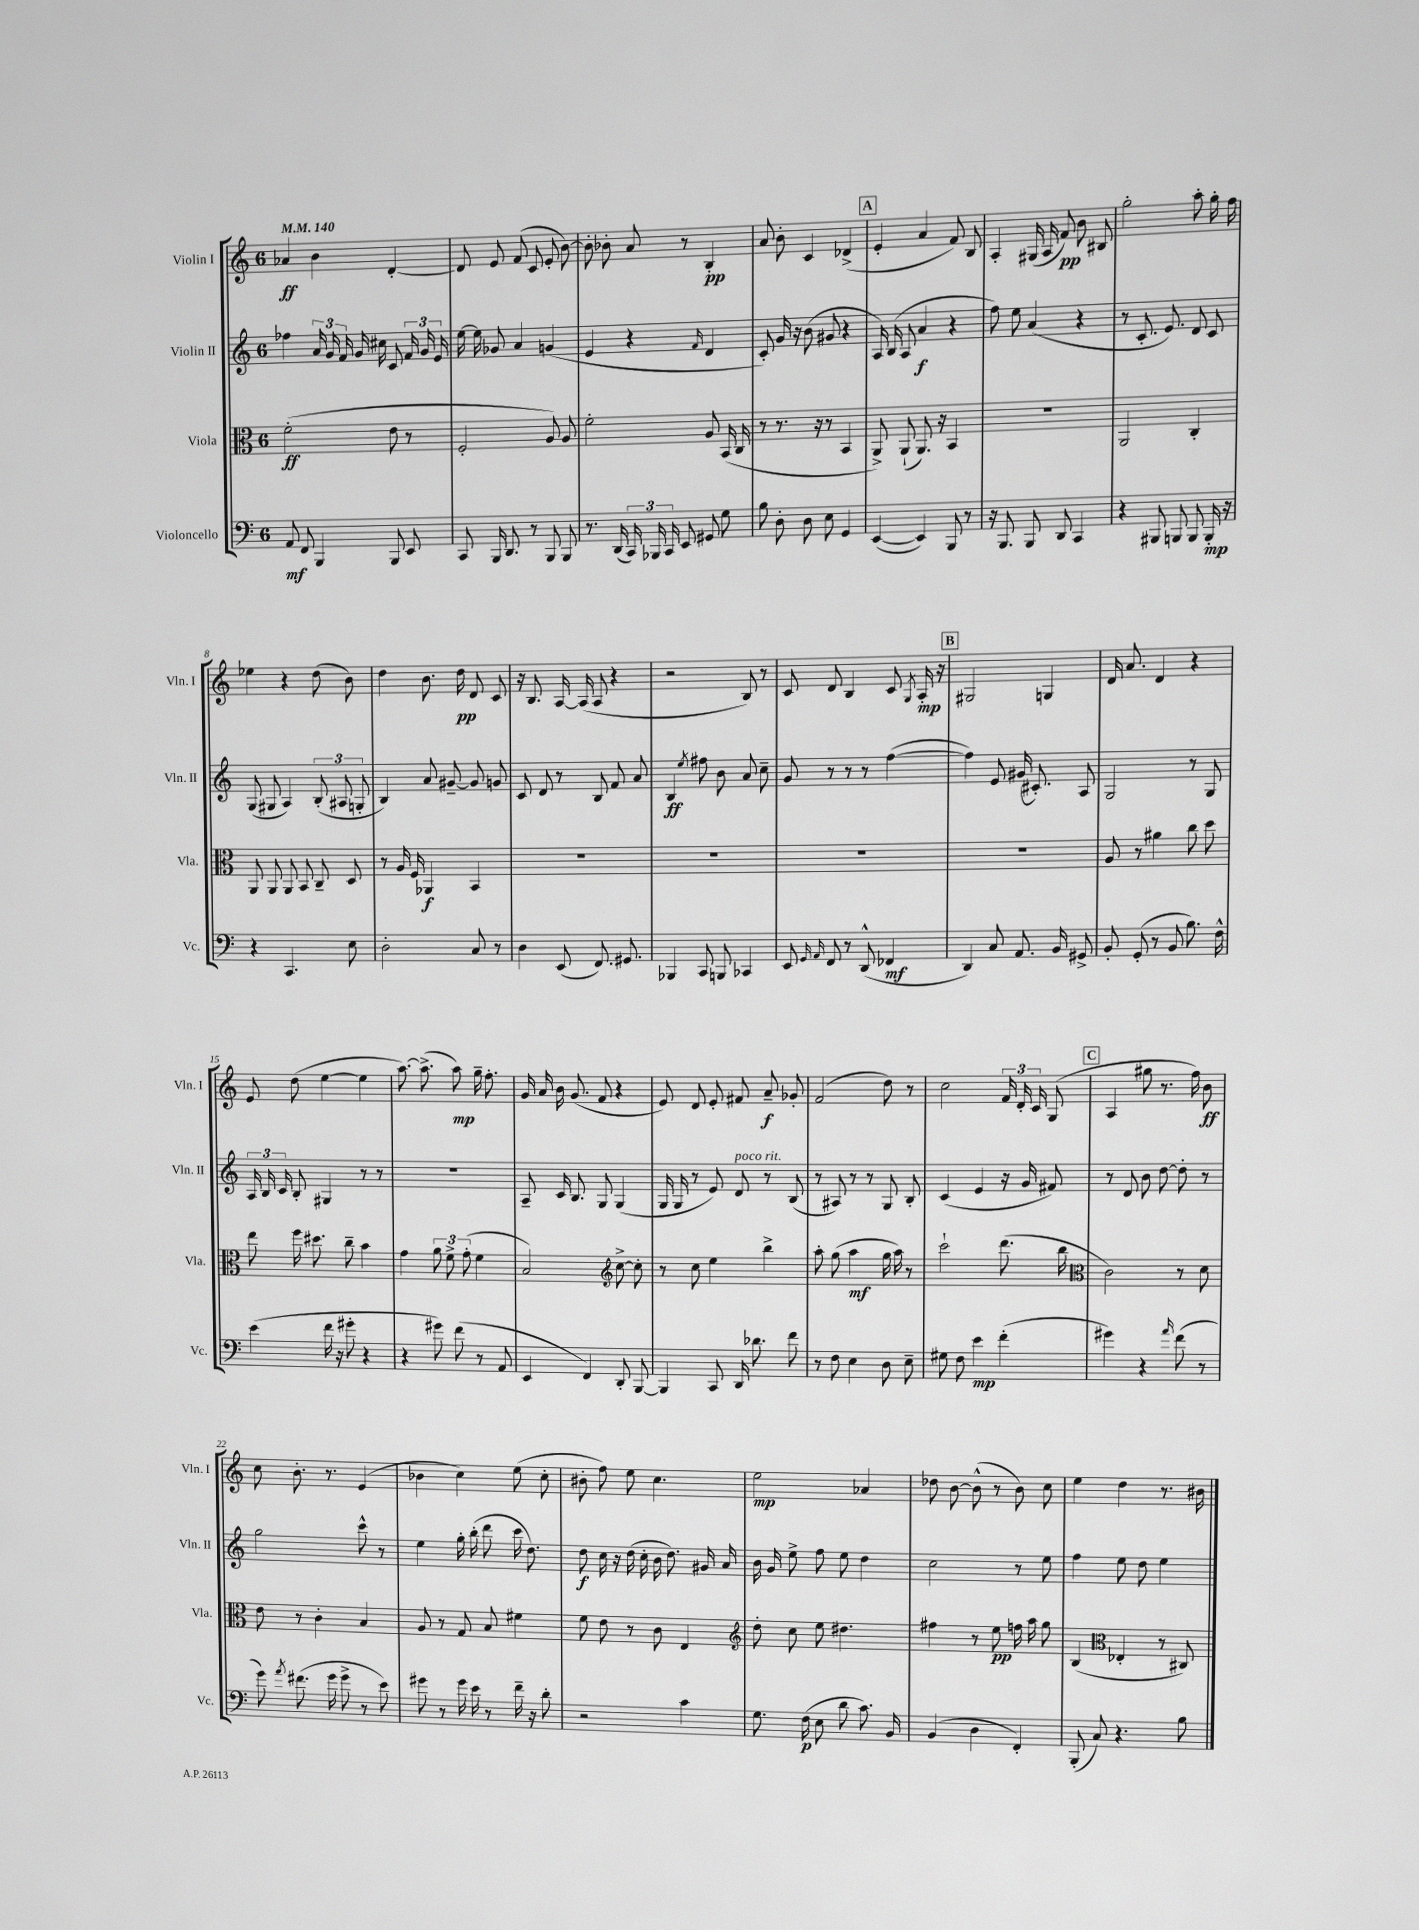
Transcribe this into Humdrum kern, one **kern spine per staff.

**kern	**dynam	**kern	**dynam	**kern	**dynam	**kern	**dynam
*part4	*part4	*part3	*part3	*part2	*part2	*part1	*part1
*staff4	*staff4	*staff3	*staff3	*staff2	*staff2	*staff1	*staff1
*I"Violoncello	*	*I"Viola	*	*I"Violin II	*	*I"Violin I	*
*I'Vc.	*	*I'Vla.	*	*I'Vln. II	*	*I'Vln. I	*
*clefF4	*	*clefC3	*	*clefG2	*	*clefG2	*
*k[]	*	*k[]	*	*k[]	*	*k[]	*
*M6/8	*	*M6/8	*	*M6/8	*	*M6/8	*
*MM140	*	*MM140	*	*MM140	*	*MM140	*
=1	=1	=1	=1	=1	=1	=1	=1
8AA/	mf	(2f'\	ff	4ff-X\	.	4a-X/	ff
8FF/	.	.	.	.	.	.	.
4BBB/	.	.	.	24a/	.	4b\	.
.	.	.	.	24g/	.	.	.
.	.	.	.	24f/	.	.	.
.	.	.	.	16g/	.	.	.
.	.	.	.	16cc#X\	.	.	.
8BBB/	.	8e\	.	8c/	.	[4d'/	.
8EE/	.	8r	.	24f/	.	.	.
.	.	.	.	24g/	.	.	.
.	.	.	.	24e/	.	.	.
=2	=2	=2	=2	=2	=2	=2	=2
8CC/	.	2F'/	.	[16ee\	.	8d/]	.
.	.	.	.	16ee\]	.	.	.
16BBB/	.	.	.	8g-X/	.	8e/	.
8.DD/	.	.	.	.	.	.	.
.	.	.	.	4a/	.	(8f/	.
8r	.	.	.	.	.	8c/	.
8BBB/	.	8A/)	.	(4gn/	.	8e'/	.
8BBB/	.	8A/	.	.	.	[8b\)	.
=3	=3	=3	=3	=3	=3	=3	=3
8.r	.	2f'\	.	4e/	.	8b'\]	.
.	.	.	.	.	.	8b-X'\	.
(16DD/	.	.	.	.	.	.	.
24CC/)	.	.	.	4r	.	8a/	.
24BBB-X/	.	.	.	.	.	.	.
24CC/	.	.	.	.	.	.	.
8EE/	.	.	.	.	.	8r	.
.	.	.	.	16qqf/	.	.	.
8GG#X/	.	8A/	.	4d/	.	4B'/	pp
8G\	.	(16BB/	.	.	.	.	.
.	.	16C/	.	.	.	.	.
=4	=4	=4	=4	=4	=4	=4	=4
8B\	.	8r	.	8c'/)	.	8a/	.
8D'\	.	8.r	.	16g/	.	8b'\	.
.	.	.	.	16r	.	.	.
8D\	.	.	.	(8b\	.	4c/	.
.	.	16r	.	.	.	.	.
8E\	.	8r	.	8g#X/	.	.	.
4GG/	.	4BB/	.	4r	.	(4d-X^/	.
!!LO:REH:place=s1:t=A
=5	=5	=5	=5	=5	=5	=5	=5
([4EE/	.	8AA^/)	.	16A/)	.	4e'/	.
.	.	.	.	(16B/	.	.	.
.	.	(8AA`/	.	8A/	.	.	.
4EE/])	.	8.AA/)	.	4a/	f	4a/	.
.	.	16r	.	.	.	.	.
8BBB/	.	4BB/	.	4r	.	8f/)	.
8r	.	.	.	.	.	8B/	.
=6	=6	=6	=6	=6	=6	=6	=6
16r	.	2.r	.	8ff\)	.	4A'/	.
8.BBB/	.	.	.	.	.	.	.
.	.	.	.	8ee\	.	.	.
8BBB/	.	.	.	(4a/	.	(16G#X/	.
.	.	.	.	.	.	16A/	.
8DD/	.	.	.	.	.	8f/)	pp
4CC/	.	.	.	4r	.	8b\	.
.	.	.	.	.	.	8B#X/	.
=7	=7	=7	=7	=7	=7	=7	=7
4r	.	2AA/	.	8r	.	2gg'\	.
.	.	.	.	8.c'/	.	.	.
8BBB#X/	.	.	.	.	.	.	.
.	.	.	.	8.e/)	.	.	.
8BBBn/	.	.	.	.	.	.	.
8BBB/	.	4C'/	.	8d/	.	8aa'\	.
16BBB'/	mp	.	.	8c/	.	16gg'\	.
16r	.	.	.	.	.	16ff\	.
!!LO:LB:g=z
=8	=8	=8	=8	=8	=8	=8	=8
4r	.	8AA/	.	(8G/	.	4ee-X\	.
.	.	8AA/	.	8G#X/	.	.	.
4.CC/	.	8AA/	.	4A/)	.	4r	.
.	.	8BB/	.	.	.	.	.
.	.	8C~/	.	(12B'/	.	(8dd\	.
.	.	.	.	12A#X/	.	.	.
8E\	.	8D/	.	.	.	8b\)	.
.	.	.	.	12Gn'/	.	.	.
=9	=9	=9	=9	=9	=9	=9	=9
2D'\	.	8r	.	4B/)	.	4dd\	.
.	.	16A/	.	.	.	.	.
.	.	16F/	.	.	.	.	.
.	.	4AA-X/	f	8a/	.	8.b\	.
.	.	.	.	[8g#X~/	.	.	.
.	.	.	.	.	.	16dd\	pp
8C/	.	4BB/	.	8g#/]	.	8d/	.
8r	.	.	.	8gn/	.	8c/	.
=10	=10	=10	=10	=10	=10	=10	=10
4D\	.	2.r	.	8c/	.	16r	.
.	.	.	.	.	.	8.B/	.
.	.	.	.	8d/	.	.	.
(8EE/	.	.	.	8r	.	[16A/	.
.	.	.	.	.	.	(16A/]	.
8.FF/)	.	.	.	8B/	.	8A/	.
.	.	.	.	8f/	.	4r	.
8.GG#X/	.	.	.	.	.	.	.
.	.	.	.	8a/	.	.	.
=11	=11	=11	=11	=11	=11	=11	=11
4BBB-X/	.	2.r	.	4B/	ff	2r	.
.	.	.	.	8qee/	.	.	.
8CC/	.	.	.	8ff#X\	.	.	.
8BBBn/	.	.	.	8b\	.	.	.
4CC-X/	.	.	.	8a/	.	8B/)	.
.	.	.	.	8cc~\	.	8r	.
=12	=12	=12	=12	=12	=12	=12	=12
8EE/	.	2.r	.	8g/	.	8c/	.
16qqGG/	.	.	.	.	.	.	.
16qqAA/	.	.	.	.	.	.	.
8FF/	.	.	.	8r	.	8d/	.
8r	.	.	.	8r	.	4B/	.
(8DD^^/	.	.	.	8r	.	.	.
4FF-X/	mf	.	.	([4ff\	.	8c/	.
.	.	.	.	.	.	8qG/	.
.	.	.	.	.	.	16A'/	mp
.	.	.	.	.	.	16r	.
!!LO:REH:place=s1:t=B
=13	=13	=13	=13	=13	=13	=13	=13
4DD/)	.	2.r	.	4ff\])	.	2G#X/	.
8C/	.	.	.	8e/	.	.	.
8.AA/	.	.	.	(16g#X/	.	.	.
.	.	.	.	8.c#X'/)	.	.	.
.	.	.	.	.	.	4Gn/	.
16BB/	.	.	.	.	.	.	.
8GG#X^/	.	.	.	8A/	.	.	.
=14	=14	=14	=14	=14	=14	=14	=14
8BB'/	.	8A/	.	2G/	.	16d/	.
.	.	.	.	.	.	8.a/	.
(8GG'/	.	8r	.	.	.	.	.
8r	.	4a#X\	.	.	.	4d/	.
8BB/	.	.	.	.	.	.	.
8.B\)	.	8cc\	.	8r	.	4r	.
.	.	8dd\	.	8G/	.	.	.
16F^^\	.	.	.	.	.	.	.
!!LO:LB:g=z
=15	=15	=15	=15	=15	=15	=15	=15
(4e\	.	8ee\	.	24A/	.	8e/	.
.	.	.	.	24B/	.	.	.
.	.	.	.	24c/	.	.	.
.	.	16ff\	.	8B'/	.	(8dd\	.
.	.	8.dd#X\	.	.	.	.	.
16f\	.	.	.	4G#X/	.	[4ee\	.
16r	.	.	.	.	.	.	.
8g#X'\	.	8cc~\	.	.	.	.	.
4r	.	4b\	.	8r	.	4ee\]	.
.	.	.	.	8r	.	.	.
=16	=16	=16	=16	=16	=16	=16	=16
4r	.	4g\	.	2.r	.	[8.aa\)	.
.	.	.	.	.	.	(8.aa^\]	.
8g#X\)	.	12a\	.	.	.	.	.
.	.	12f^\	.	.	.	.	.
(8f\	.	.	.	.	.	8aa\)	mp
.	.	(12g'\	.	.	.	.	.
8r	.	4f\	.	.	.	16gg~\	.
.	.	.	.	.	.	8.ff'\	.
8AA/	.	.	.	.	.	.	.
=17	=17	=17	=17	=17	=17	=17	=17
4EE/	.	2B/)	.	8A~/	.	16g/	.
.	.	.	.	.	.	16a/	.
.	.	.	.	16c/	.	16b\	.
.	.	.	.	8.B/	.	(8.g/	.
4FF/)	.	.	.	.	.	.	.
.	.	.	.	8G/	.	8f/	.
*	*	*clefG2	*	*	*	*	*
8DD'/	.	[8cc^\	.	(4G/	.	4r	.
[8BBB/	.	8cc'\]	.	.	.	.	.
=18	=18	=18	=18	=18	=18	=18	=18
4BBB/]	.	8r	.	16G/	.	8e/)	.
.	.	.	.	16G/	.	.	.
.	.	8cc\	.	8r	.	8d/	.
8CC/	.	4ee\	.	8e/)	.	8e'/	.
!	!	!	!	!LO:TX:a:i:t=poco rit.	!	!	!
16DD/	.	.	.	8d/	.	8f#X/	.
8.d-X\	.	.	.	.	.	.	.
.	.	4bb^\	.	8r	.	8a~/	f
8f\	.	.	.	(8B/	.	8g-X'/	.
=19	=19	=19	=19	=19	=19	=19	=19
8r	.	8aa'\	.	8r	.	(2f/	.
8F\	.	(8gg\	.	8A#X/)	.	.	.
4E\	.	4aa\	mf	8r	.	.	.
.	.	.	.	8r	.	.	.
8D\	.	16gg\	.	8G/	.	8dd\)	.
.	.	16aa\)	.	.	.	.	.
8E~\	.	8r	.	8B'/	.	8r	.
=20	=20	=20	=20	=20	=20	=20	=20
8G#X\	.	2ccc`\	.	(4c/	.	2cc\	.
8F\	.	.	.	.	.	.	.
4e\	mp	.	.	4e/	.	.	.
(4f'\	.	(8.ddd\	.	16r	.	24f/	.
.	.	.	.	.	.	24d'/	.
.	.	.	.	16g/	.	.	.
.	.	.	.	.	.	24c/	.
.	.	.	.	8f#X/)	.	(8G/	.
.	.	16bb\	.	.	.	.	.
!!LO:REH:place=s1:t=C
=21	=21	=21	=21	=21	=21	=21	=21
*	*	*clefC3	*	*	*	*	*
4g#X\)	.	2c\)	.	8r	.	4A/	.
.	.	.	.	8d/	.	.	.
4r	.	.	.	8b\	.	8gg#X\	.
.	.	.	.	[8dd\	.	8.r	.
16qqa/	.	.	.	.	.	.	.
(8f\	.	8r	.	8dd'\]	.	.	.
.	.	.	.	.	.	16ff\)	.
8r	.	8d\	.	8r	.	8b\	ff
!!LO:LB:g=z
=22	=22	=22	=22	=22	=22	=22	=22
8g\)	.	8e\	.	2gg\	.	8cc\	.
8qa/	.	.	.	.	.	.	.
(8.f#X\	.	8r	.	.	.	8.b'\	.
.	.	4c'\	.	.	.	.	.
16g\	.	.	.	.	.	8.r	.
8g^\	.	.	.	.	.	.	.
8r	.	4B/	.	8ccc^^\	.	(4e/	.
8e\)	.	.	.	8r	.	.	.
=23	=23	=23	=23	=23	=23	=23	=23
8g#X\	.	8A/	.	4ee\	.	4b-X\	.
8r	.	8r	.	.	.	.	.
16g#\	.	8G/	.	16gg'\	.	4cc\)	.
16e\	.	.	.	(16bb'\	.	.	.
8r	.	8B/	.	8ddd\	.	.	.
16f~\	.	4f#X\	.	16ccc\	.	(8ee\	.
16r	.	.	.	8.dd\)	.	.	.
8d'\	.	.	.	.	.	8cc'\	.
=24	=24	=24	=24	=24	=24	=24	=24
2r	.	8f\	.	8dd\	f	8b#X'\	.
.	.	8e\	.	16cc\	.	8ff\)	.
.	.	.	.	16r	.	.	.
.	.	8r	.	(16dd\	.	8ee\	.
.	.	.	.	16cc'\	.	.	.
.	.	8c\	.	16b\	.	4.cc\	.
.	.	.	.	8.dd\)	.	.	.
4c\	.	4E/	.	.	.	.	.
.	.	.	.	16g#X/	.	.	.
.	.	.	.	16a/	.	.	.
=25	=25	=25	=25	=25	=25	=25	=25
*	*	*clefG2	*	*	*	*	*
8.G\	.	8dd'\	.	16b\	.	2ee\	mp
.	.	.	.	16g/	.	.	.
.	.	8cc\	.	8ee^\	.	.	.
(16F\	p	.	.	.	.	.	.
8E\	.	8ee\	.	8ff\	.	.	.
8d\	.	4.dd#X\	.	8ee\	.	.	.
8.c\)	.	.	.	4dd\	.	4a-X/	.
16BB/	.	.	.	.	.	.	.
=26	=26	=26	=26	=26	=26	=26	=26
(4BB/	.	4ff#X\	.	2cc\	.	8dd-X\	.
.	.	.	.	.	.	[8b\	.
4D\	.	8r	.	.	.	(8b^^\]	.
.	.	8ee\	pp	.	.	8r	.
4FF'/)	.	16ffn\	.	8r	.	8b\)	.
.	.	16aa\	.	.	.	.	.
.	.	8gg\	.	8ee\	.	8cc\	.
=27	=27	=27	=27	=27	=27	=27	=27
(8BBB'/	.	(4B/	.	4ff\	.	4ee\	.
8C/)	.	.	.	.	.	.	.
*	*	*clefC3	*	*	*	*	*
4.r	.	4E-X'/	.	8ee\	.	4dd\	.
.	.	.	.	8dd\	.	.	.
.	.	8r	.	4ee\	.	8.r	.
8B\	.	8C#X/)	.	.	.	.	.
.	.	.	.	.	.	16b#X\	.
==	==	==	==	==	==	==	==
*-	*-	*-	*-	*-	*-	*-	*-
